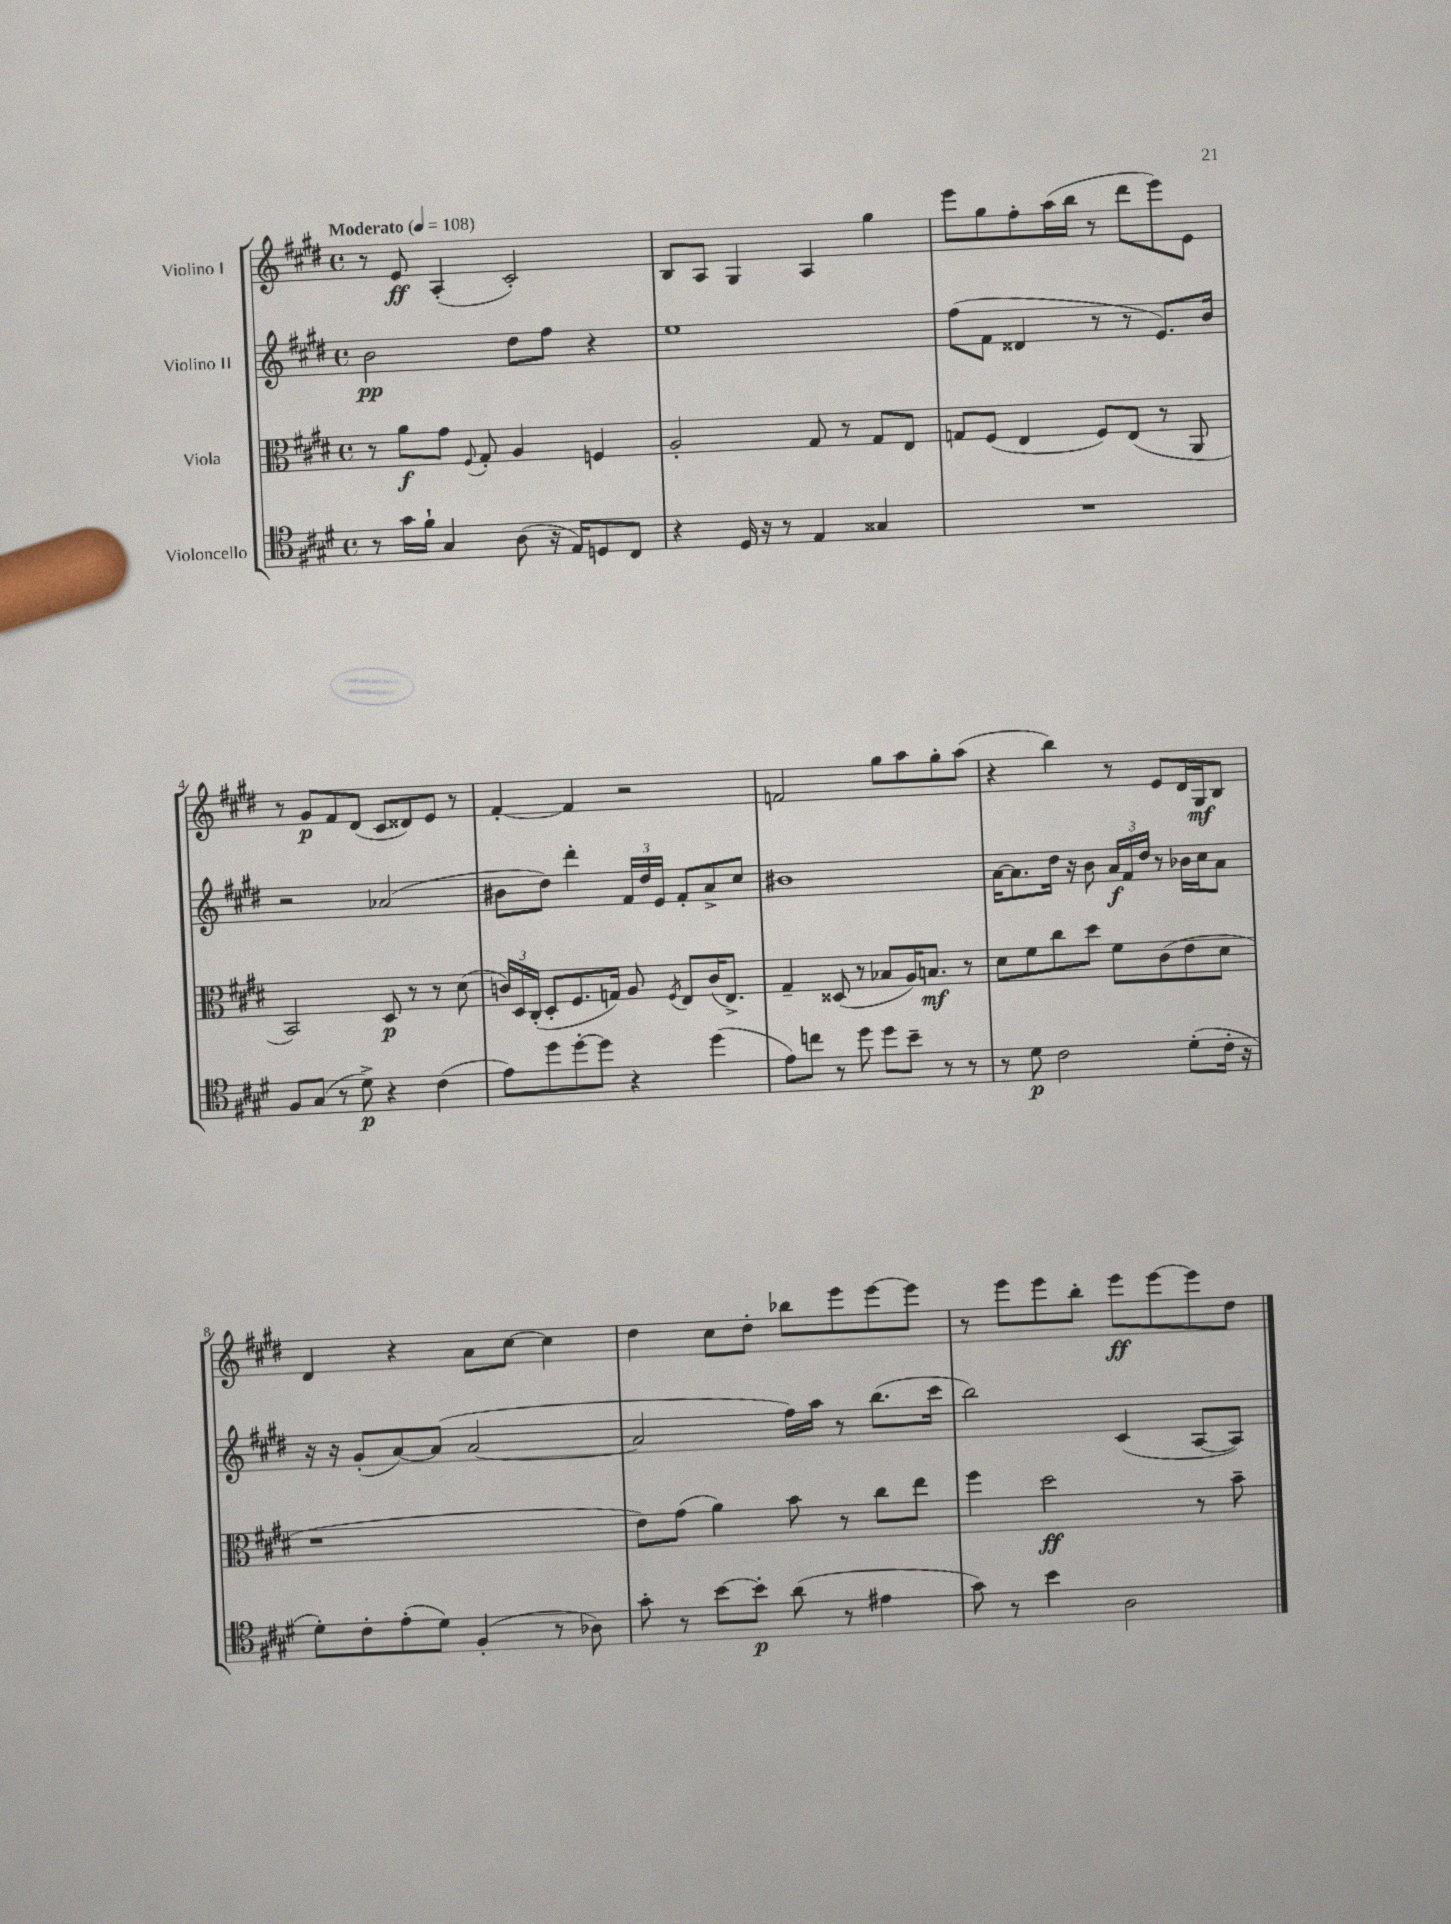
<<
\new StaffGroup <<
\new Staff = "s0" \with { instrumentName = "Violino I" } {
    \clef treble \key e \major \defaultTimeSignature \time 4/4 \tempo "Moderato" 4 = 108
    \autoBeamOff r8 e'8\ff a4-.( cis'2-.) |
    b8[ a8] gis4 a4 gis''4 |
    e'''8[ gis''8 fis''8-. a''16( b''16] r8 dis'''8[ e'''8) e'8] |
    r8 gis'8[\p fis'8 dis'8]( cis'8[ disis'8) e'8] r8 |
    fis'4~-. fis'4 r2 |
    f'2 gis''8[ a''8 gis''8-. a''8]( |
    r4 b''4) r8 e'8[ dis'16 gis16\mf b8] |
    dis'4 r4 a'8[ cis''8]~ cis''4 |
    dis''4 cis''8[ dis''8]-. bes''8[ e'''8 e'''8~ e'''8] |
    r8 e'''8[ e'''8 b''8]-. e'''8[\ff e'''8~ e'''8 dis''8] \bar "|." |
}
\new Staff = "s1" \with { instrumentName = "Violino II" } {
    \clef treble \key e \major \defaultTimeSignature \time 4/4
    \autoBeamOff b'2\pp dis''8[ fis''8] r4 |
    e''1 |
    fis''8[( fis'8] disis'4 r8 r8 e'8.[) b'16] |
    r2 aes'2( |
    bis'8[ dis''8]) dis'''4-. \tuplet 3/2 { fis'16[ dis''16 e'16] } fis'8[-. a'8-> cis''8] |
    bis'1 |
    a'16[~ a'8. dis''16] r16 b'8 \tuplet 3/2 { a'16[\f fis'16 dis''16] } r8 bes'16[ cis''16 a'8] |
    r16 r16 gis'8[-.( a'8~) a'8]( a'2~ |
    a'2 fis''16[) a''16] r8 b''8.[( cis'''16] |
    b''2) cis'4( a8[~ a8]) \bar "|." |
}
\new Staff = "s2" \with { instrumentName = "Viola" } {
    \clef alto \key e \major \defaultTimeSignature \time 4/4
    \autoBeamOff r8 a'8[\f gis'8] \appoggiatura { fis8 } gis8-. a4 f4 |
    a2-. gis8 r8 gis8[ e8] |
    g8[ fis8]( e4 fis8[) e8]( r8 a,8 |
    b,2) dis8\p r8 r8 dis'8( |
    \tuplet 3/2 { c'16[) dis16 cis16]-.( } dis8[-. fis8. g16]) a8 \acciaccatura { fis8 } e8[ c'16( e8.]->) |
    gis4-- disis8( r8 bes8[ a16) b8.]\mf r8 |
    dis'8[ fis'8 cis''8 dis''8] fis'8[ cis'8( e'8 dis'8] |
    r1 |
    e'8[) gis'8]( a'4) b'8 r8 cis''8[ e''8] |
    fis''4 dis''2\ff r8 b'8-- \bar "|." |
}
\new Staff = "s3" \with { instrumentName = "Violoncello" } {
    \clef tenor \key e \major \defaultTimeSignature \time 4/4
    \autoBeamOff r8 gis'16[ fis'16]-! gis4 a8( r16 e16[) d8 cis8] |
    r4 dis16 r16 r8 e4 gisis4 |
    R1 |
    fis8[ gis8]( r8 dis'8->\p) r4 cis'4( |
    e'8[) dis''8 dis''8~-. dis''8] r4 dis''4( |
    e'8[) c''8] r8 dis''8 dis''8[ b'8]-- r8 r8 |
    r8 dis'8\p cis'2 dis'8[-.( cis'16]-. r16 |
    dis'8[-.) cis'8-. e'8-.( dis'8]) fis4-.( r8 aes8) |
    gis'8-. r8 b'8[~ b'8]-.\p a'8( r8 eis'4 |
    gis'8) r8 b'4 a2 \bar "|." |
}
>>
>>
